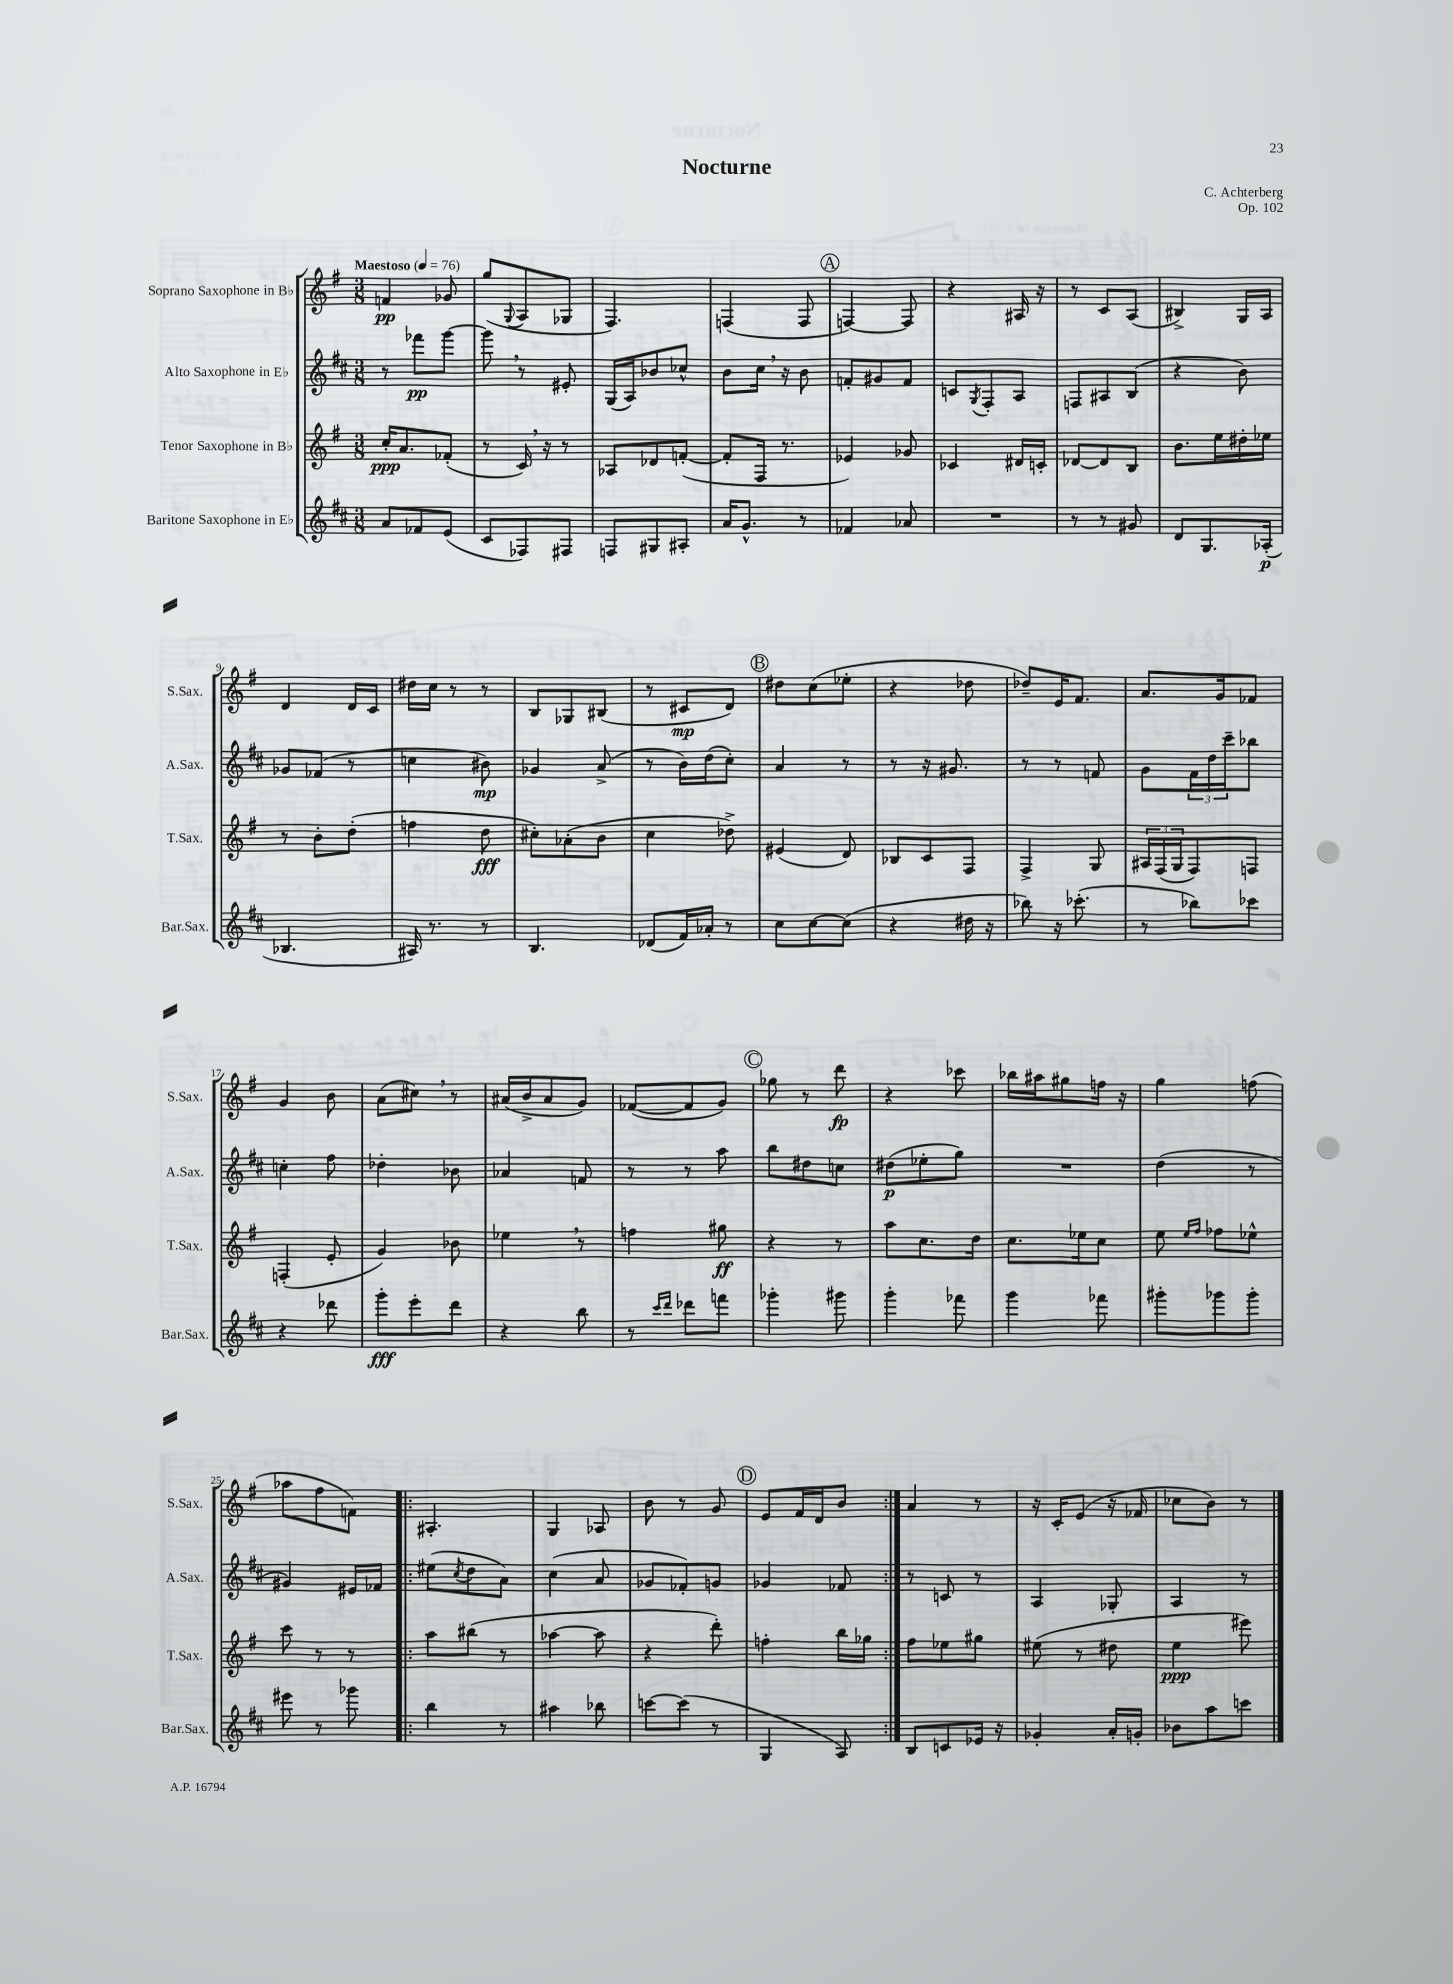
\header { title = "Nocturne" composer = "C. Achterberg" opus = "Op. 102" }
<<
\new StaffGroup <<
\new Staff = "s0" \with { instrumentName = "Soprano Saxophone in Bb" shortInstrumentName = "S.Sax." } {
    \clef treble \key g \major \numericTimeSignature \time 3/8 \tempo "Maestoso" 4 = 76
    f'4\pp ges'8 |
    g''8( \appoggiatura { g8 } a8 ges8 |
    fis4.) |
    f4( f8 |
    \mark \markup { \circle "A" } f4~) f8 |
    r4 ais16 r16 |
    r8 c'8 a8( |
    bis4->) g16 a16 |
    d'4 d'16 c'16 |
    dis''16 c''16 r8 r8 |
    b8 ges8 bis8( |
    r8 cis'8\mp d'8) |
    \mark \markup { \circle "B" } dis''8 c''8( ees''8-. |
    r4 des''8 |
    des''8--) e'16 fis'8. |
    a'8. g'16 fes'8 |
    g'4 b'8 |
    a'8( cis''8) \breathe r8 |
    ais'16( b'16-> ais'8 g'8) |
    fes'8~( fes'8 g'8) |
    \mark \markup { \circle "C" } ges''8 r8 d'''8\fp |
    r4 ces'''8 |
    bes''16 ais''16 gis''8 f''16 r16 |
    g''4 f''8( |
    aes''8 fis''8 f'8) |
    \repeat volta 2 { ais4.-. |
    g4 aes8 |
    b'8 r8 g'8 |
    \mark \markup { \circle "D" } e'8 fis'16 d'16 b'8 | }
    a'4 r8 |
    r16 c'16-. e'8( r16 fes'16 |
    ces''8 b'8) r8 \bar "|." |
}
\new Staff = "s1" \with { instrumentName = "Alto Saxophone in Eb" shortInstrumentName = "A.Sax." } {
    \clef treble \key d \major \numericTimeSignature \time 3/8
    r8 fes'''8\pp g'''8~ |
    g'''8 \breathe r8 eis'8-. |
    g16( a16) bes'8 ces''8-^ |
    b'8 cis''16 \breathe r16 b'8 |
    \mark \markup { \circle "A" } f'8-. gis'8 f'8 |
    c'8 \acciaccatura { g8 } fis8-. a8 |
    f8 ais8 b8( |
    r4 b'8) |
    ges'8 fes'8( r8 |
    c''4 bis'8\mp) |
    ges'4 a'8->( |
    r8 b'16) d''16( cis''8-.) |
    \mark \markup { \circle "B" } a'4 r8 |
    r8 r16 gis'8. |
    r8 r8 f'8 |
    g'8 \tuplet 3/2 { fis'16 d''16 cis'''16-- } bes''8 |
    c''4-. fis''8 |
    des''4-. bes'8 |
    aes'4 f'8 |
    r8 r8 a''8 |
    \mark \markup { \circle "C" } b''8 dis''8 c''8 |
    dis''8\p( ees''8-. g''8) |
    R4. |
    d''4( r8 |
    gis'4) eis'16 fes'16 |
    \repeat volta 2 { eis''8( \acciaccatura { cis''8 } d''8 a'8) |
    cis''4( a'8 |
    ges'8 fes'8-.) g'8 |
    \mark \markup { \circle "D" } ges'4 fes'8 | }
    r8 c'8 r8 |
    a4 ges8-. |
    a4 r8 \bar "|." |
}
\new Staff = "s2" \with { instrumentName = "Tenor Saxophone in Bb" shortInstrumentName = "T.Sax." } {
    \clef treble \key g \major \numericTimeSignature \time 3/8
    c''16-.\ppp a'8. fes'8-.( |
    r8 c'16) \breathe r16 r8 |
    aes8 des'8 f'8~-.( |
    f'8-. fis16 r8. |
    \mark \markup { \circle "A" } ees'4) ges'8 |
    ces'4 dis'16 c'16-. |
    des'8~ des'8 b8 |
    b'8. e''16 dis''16-. ees''16 |
    r8 b'8-. d''8-.( |
    f''4 d''8\fff |
    cis''8-.) aes'8-.( b'8 |
    c''4 des''8->) |
    \mark \markup { \circle "B" } eis'4( d'8) |
    bes8 c'8 fis8 |
    fis4-> g8 |
    \tuplet 3/2 { ais16 fis16( g16 } fis8) f8 |
    f4-.( e'8-. |
    g'4) bes'8 |
    ees''4 \breathe r8 |
    f''4 gis''8\ff |
    \mark \markup { \circle "C" } r4 r8 |
    a''8 c''8. d''16 |
    c''8. ees''16 c''8 |
    e''8 \grace { e''16 fis''16 } fes''8 ees''8-^ |
    c'''8 r8 r8 |
    \repeat volta 2 { a''8 bis''8( r8 |
    aes''4~ aes''8 |
    r4 d'''8-.) |
    \mark \markup { \circle "D" } f''4-. b''16 ges''16 | }
    fis''8 ees''8 gis''8 |
    eis''8( r8 dis''8 |
    e''4\ppp eis'''8) \bar "|." |
}
\new Staff = "s3" \with { instrumentName = "Baritone Saxophone in Eb" shortInstrumentName = "Bar.Sax." } {
    \clef treble \key d \major \numericTimeSignature \time 3/8
    a'8 fes'8 e'8( |
    cis'8 fes8) fis8 |
    f8 gis8 ais8-. |
    a'16 g'8.-^ r8 |
    \mark \markup { \circle "A" } fes'4 aes'8 |
    R4. |
    r8 r8 gis'8 |
    d'8 g8. aes16-.\p( |
    bes4. |
    ais16) r8. r8 |
    b4. |
    des'8( fis'16) aes'16-. r8 |
    \mark \markup { \circle "B" } cis''8 cis''8~ cis''8( |
    r4 dis''16 r16 |
    bes''8) r16 ces'''8.-.( |
    r8 bes''8) ces'''8 |
    r4 des'''8 |
    g'''8-.\fff e'''8-. d'''8 |
    r4 b''8 |
    r8 \grace { cis'''16 d'''16 } des'''8 f'''8 |
    \mark \markup { \circle "C" } ges'''4-. gis'''8 |
    g'''4-. fes'''8 |
    g'''4 fes'''8 |
    gis'''8-. ges'''8 ges'''8-. |
    eis'''8 r8 ges'''8 |
    \repeat volta 2 { b''4 r8 |
    ais''4 bes''8 |
    c'''8~ c'''8( r8 |
    \mark \markup { \circle "D" } g4 a8) | }
    b8 c'8 ees'16 r16 |
    ges'4-. a'16-. g'16-. |
    bes'8 a''8 c'''8 \bar "|." |
}
>>
>>
